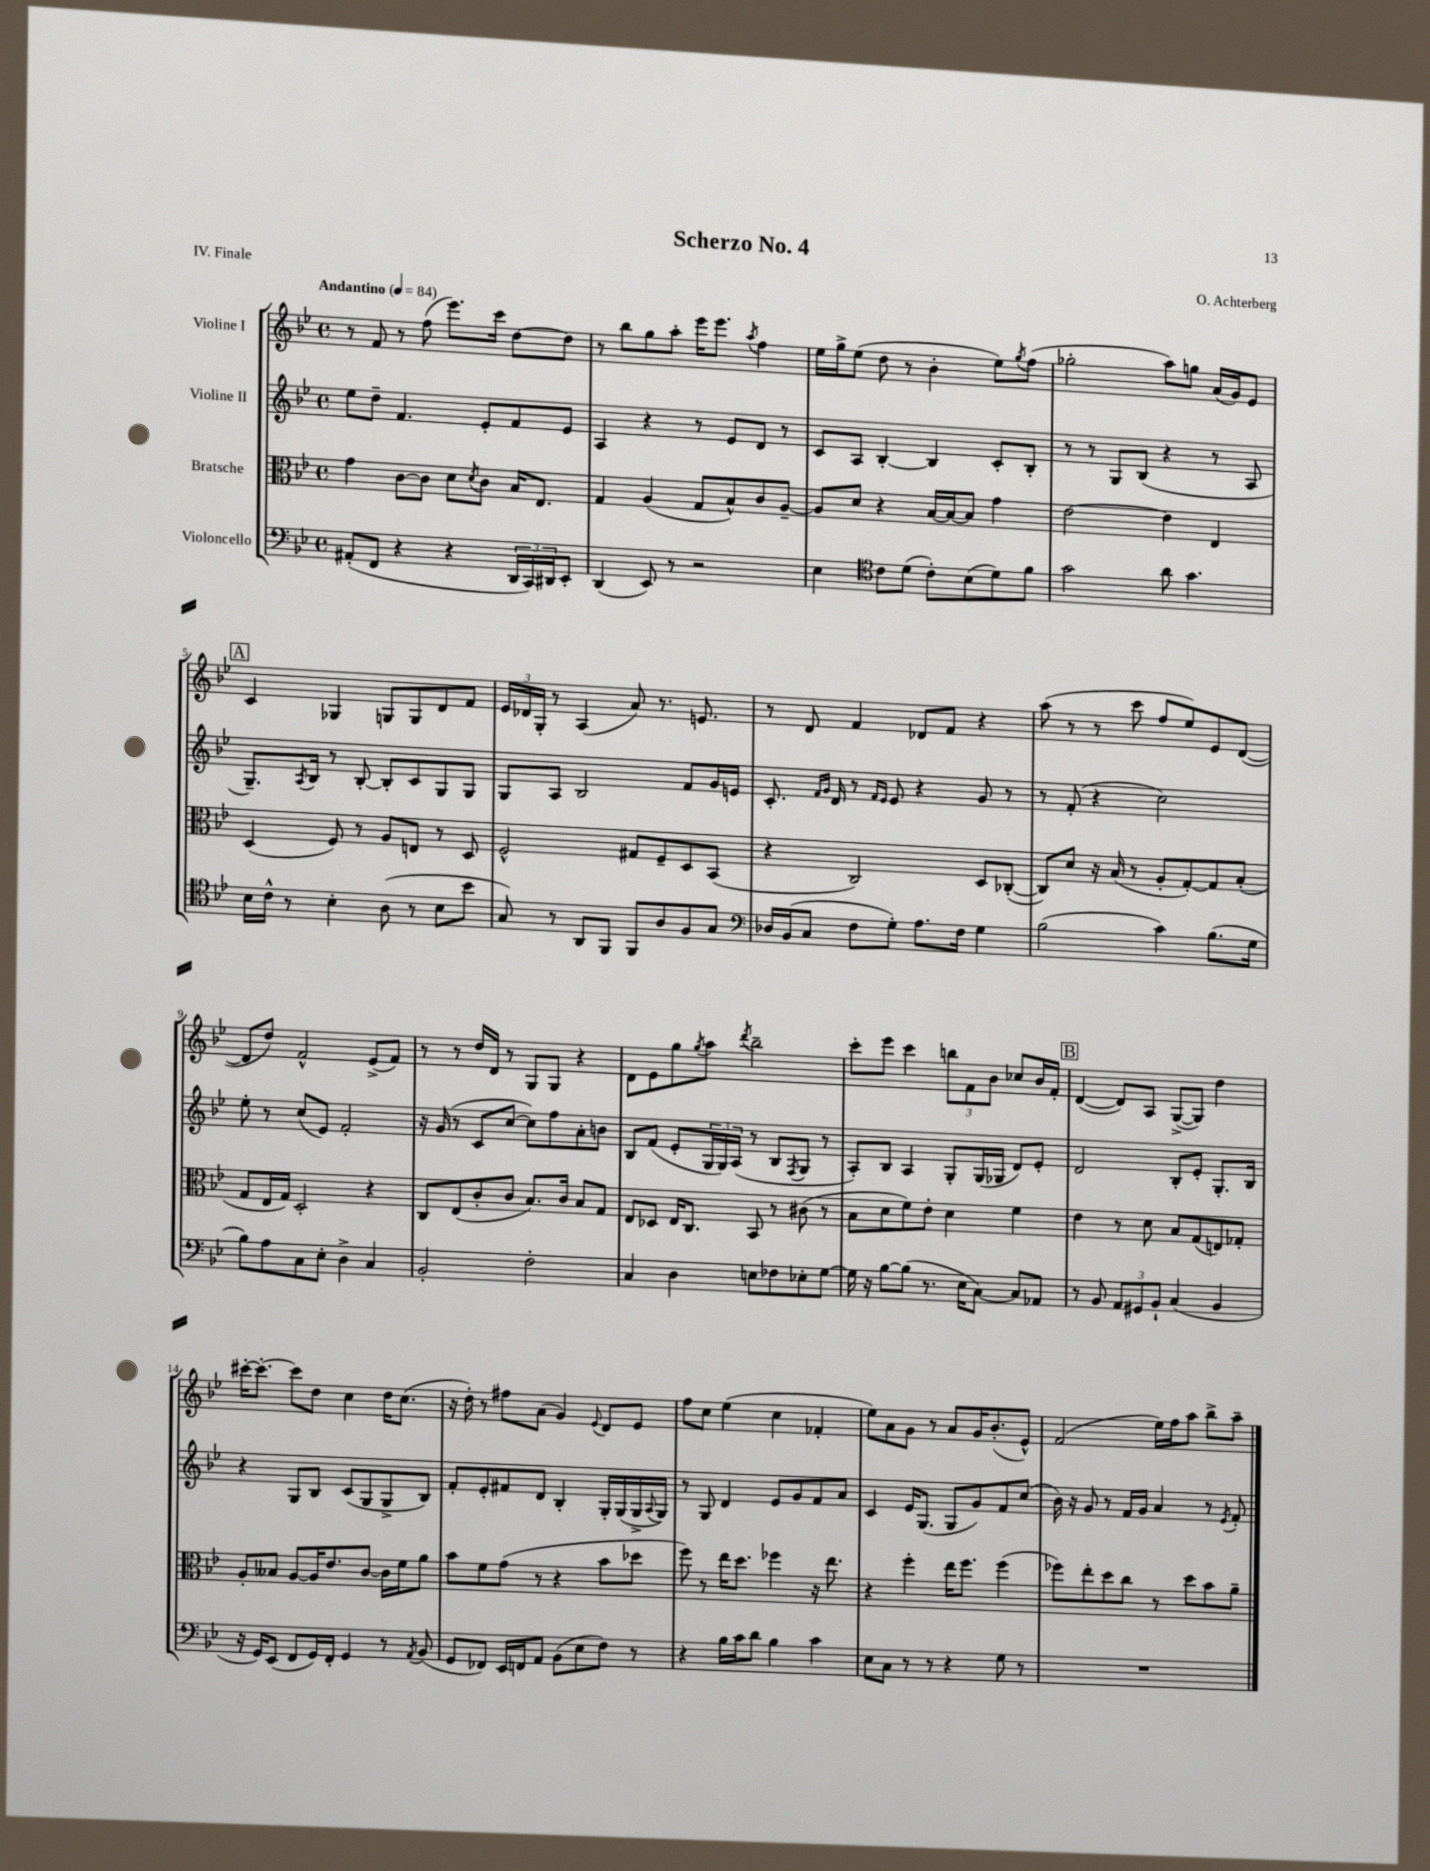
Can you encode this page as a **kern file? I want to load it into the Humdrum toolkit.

**kern	**kern	**kern	**kern
*part4	*part3	*part2	*part1
*staff4	*staff3	*staff2	*staff1
*I"Violoncello	*I"Bratsche	*I"Violine II	*I"Violine I
*clefF4	*clefC3	*clefG2	*clefG2
*k[b-e-]	*k[b-e-]	*k[b-e-]	*k[b-e-]
*M4/4	*M4/4	*M4/4	*M4/4
*met(c)	*met(c)	*met(c)	*met(c)
*MM84	*MM84	*MM84	*MM84
=1	=1	=1	=1
!	!	!	!LO:TX:a:B:t=Andantino
(8AA#X'/L	4g\	8ee-\L	8r
8FF/J	.	8dd~\J	8f/
4r	[8c\L	4.f/	8r
.	8c\J]	.	(8ff\
4r	8d\L	.	8.eee-\L)
.	8qd/	.	.
.	8c\J	8e-'/L	.
.	.	.	16ccc\Jk
24DD/LL	16B-/KL	8f/	[8dd\L
24CC/)	.	.	.
.	8.E-/J	.	.
24DD#X/J	.	.	.
8EE-'/J	.	8e-/J	8dd\J]
=2	=2	=2	=2
(4DD/	4G/	4A/	8r
.	.	.	8bb-\L
8EE-/)	(4A/	4r	8gg\
8r	.	.	8aa'\J
2r	8G/L	8r	16eee-\KL
.	.	.	8.eee-\J
.	8B-^^/)	8e-/L	.
.	.	.	8qaa/
.	8c/	8d/J	4ff\
.	[8A~/J	8r	.
=3	=3	=3	=3
4E-\	8A/L]	8c/L	16ee-\LL
.	.	.	16gg^\J
.	8d/J	8A/J	(8ee-\J
*clefC4	*	*	*
8c\L	4r	[4B-'/	8dd\
(8d\J	.	.	8r
8c'\L)	[16B-/LL	4B-/]	4b-'\
.	16B-/J_	.	.
(8B-\	8B-/J]	.	.
8d\)	4g\	8c'/L	8ee-\L)
.	.	.	8qgg/
8f\J	.	8B-'/J	(8ff\J
=4	=4	=4	=4
2g\	[2e-\	8r	2gg-X'\
.	.	8r	.
.	.	8G/L	.
.	.	(8B-/J	.
8a\	4e-\]	4r	8aa\L)
4.g\	.	.	8ggn\J
.	4E-/	8r	(16a/LL
.	.	.	16g/J)
.	.	8A/	8e-/J
!!LO:LB:g=z
!!LO:REH:place=s1:t=A
=5	=5	=5	=5
16B-\LL	(4D/	8.G~/L)	4c/
16c^^\JJ	.	.	.
8r	.	.	.
.	.	8qA/	.
.	.	16B-/Jk	.
4B-'\	8F/)	8r	4G-X/
.	8r	[8B-'/	.
(8A\	8A/L	8B-'/L]	8Gn/L
8r	8En/J	8c/	8G/
8B-\L	8r	8G/	8d/
8b-\J	8D/	8G/J	8f/J
=6	=6	=6	=6
8G/)	2F^^/	8G/L	24e-/LL
.	.	.	24d-X/
.	.	.	24G'/JJ
8r	.	8A/J	8r
8AA/L	.	2B-/	(4A/
8FF/J	.	.	.
8FF/L	8G#X/L	.	8a/)
8A/	8F~/	.	8.r
8F/	8D/	8f/L	.
.	.	.	8.en/
8G/J	(8BB-/J	16g/L	.
.	.	16en/JJ	.
=7	=7	=7	=7
*clefF4	*	*	*
16D-X/LL	4r	8.c'/	8r
(16BB-/J	.	.	.
8C/J	.	.	8d/
.	.	16qqf/LL	.
.	.	16qqg/JJ	.
.	.	16d/	.
8F\L	2C/)	8r	4f/
.	.	16qqf/LL	.
.	.	16qqe-/JJ	.
8G'\J)	.	8e-/	.
8.A\L	.	4r	8d-X/L
.	.	.	8f/J
16F\Jk	.	.	.
4G\	8D/L	8g/	4r
.	([8C-X'/J	8r	.
=8	=8	=8	=8
(2B-\	8C-/L])	8r	(8aa\
.	8d/J	(8f'/	8r
.	16r	4r	8r
.	(16B-/	.	.
.	8r	.	8ccc\
4c\)	8A'/L	2cc\)	8ff/L
.	[8G'/)	.	8ee-/)
(8.B-\L	8G/]	.	8e-/
.	(8B-'/J	.	([8d/J
16G\Jk	.	.	.
!!LO:LB:g=z
=9	=9	=9	=9
8B-\L)	8G/L	8ee-'\	8d/L]
8A\	16E-/L	8r	8dd/J)
.	16G/JJ)	.	.
8C\	2D'/	(8cc/L	2f^^/
8E-'\J	.	8e-/J)	.
4D^\	.	2f'/	.
4C/	4r	.	(8e-^/L
.	.	.	8f/J)
=10	=10	=10	=10
2BB-'/	8C/L	16r	8r
.	.	(16g/	.
.	(8E-/	8r	8r
.	8c'/	8c/L	16dd/LL
.	.	.	16d/JJ
.	8c/J	[8cc/J	8r
2F'\	8.B-/L)	8cc\L])	8G/L
.	.	8ff\	8G/J
.	16c/Jk	.	.
.	8B-/L	8a'\	4r
.	8G/J	8bn\J	.
=11	=11	=11	=11
4C/	8E-/L	8B-/L	8d\L
.	8D-X/J	(8f/J	8e-\
4D\	16E-/KL	8e-'/L	8gg\
.	8.C/J	.	.
.	.	.	8qgg/
.	.	24G/L	8aa\J
.	.	24G/)	.
.	.	(24A/JJ	.
.	.	.	8qddd/
8En\L	8BB-/	8r	2bb-~\
8F-X\	8r	8B-/L	.
.	.	8qF/	.
8E-X'\	(8c#X\	8G/J	.
[8G\J	8r	8r	.
=12	=12	=12	=12
16G\]	8B-\L	8A'/L)	8ccc'\L
16r	.	.	.
[8B-\L	8d\	8B-/J	8eee-\J
(8B-\J]	8f\)	4A/	4ccc\
8.r	8e-'\J	.	.
.	4d\	8G'/L	12bbn\L
16E-\KL	.	.	.
.	.	.	12f\
[8C\J)	.	(16G/L	.
.	.	.	12b-\J
.	.	16G-X/JJ	.
8C/L]	4f\	8d/L)	8cc-X/L
8AA-X/J	.	8e-'/J	16b-/L
.	.	.	16f'/JJ
!!LO:REH:place=s1:t=B
=13	=13	=13	=13
8r	4e-\	2d/	([4d/
8BB-/	.	.	.
12AA/L	8r	.	8d/L])
12GG#X/	.	.	.
.	8d\	.	8A/J
12BB-`/J	.	.	.
(4C/	8B-/L	8B-'/L	([8G^/L
.	(8G/	8e-'/J	8G/J])
4BB-/	8En/)	8.G'/L	4dd\
.	8G-X'/J	.	.
.	.	16B-/Jk	.
!!LO:LB:g=z
=14	=14	=14	=14
16r	8A'/L	4r	[16ccc#X'\KL
16GG/KL)	.	.	8.ccc#'\J_
(8EE-/J	8B--X/J	.	.
8FF/L	[8A/L	8G/L	8ccc#\L]
16GG/L)	16A/K]	8B-/J	8dd\J
16FF'/JJ	8.e-/	.	.
4GG/	.	(8c/L	4cc\
.	[8c/J	8G/	.
8r	16c\LL]	8G^/	16dd\KL
.	16f\J	.	(8.cc\J
8qAA/	.	.	.
(8BB-/	8a\J	8B-/J)	.
=15	=15	=15	=15
8GG/L	8b-\L	8f'/L	16r
.	.	.	16dd'\)
8FF-X/J)	8f\	8e-'/	8r
16EE-/LL	(8g\J	8f#X/	8ff#X\L
16FFn/J	.	.	.
8AA/J	8r	8d/J	(8a\J
(8BB-\L	4r	4B-'/	4g/)
8E-\	.	.	.
.	.	.	8qqe-/
8F\J)	8b-\L	16G'/LL	8d/L
.	.	(16G/	.
8r	8dd-X\J	16G^/	8e-/J
.	.	8qqA/	.
.	.	16G/JJ)	.
=16	=16	=16	=16
4r	8ff\)	8r	8ff\L
.	8r	8G/	8cc\J
16B-\LL	16ee-\KL	4d/	(4ee-\
16c\J	8.dd\J	.	.
8d\J	.	.	.
4B-\	4ff-X\	8e-/L	4cc\
.	.	8g/	.
4c\	16r	8f/	4f-X'/
.	8.ee-\	.	.
.	.	8a/J	.
=17	=17	=17	=17
8E-\L	4r	4c/	8ee-\L)
8C\J	.	.	8a\
8r	4ff'\	16e-/KL	8g\J
.	.	(8.G/J	.
8r	.	.	8r
4r	16ee-\KL	8G/L	8a/L
.	8.ff\J	.	.
.	.	8g/)	16g/K
.	.	.	(8.b-'/
8G\	(4ff\	8f/	.
8r	.	(8cc/J	8e-^^/J)
=18	=18	=18	=18
1r	8ff-X\L)	16b-\)	(2f/
.	.	16r	.
.	8ee-'\	8g/	.
.	8dd\	8r	.
.	8cc\J	16f/LL	.
.	.	16g/JJ	.
.	8r	4a/	16ee-\LL)
.	.	.	16ff\J
.	8dd\L	.	8aa\J
.	8b-\	8r	8bb-^\L
.	.	8qe-/	.
.	8a~\J	8f'/	8aa~\J
==	==	==	==
*-	*-	*-	*-
